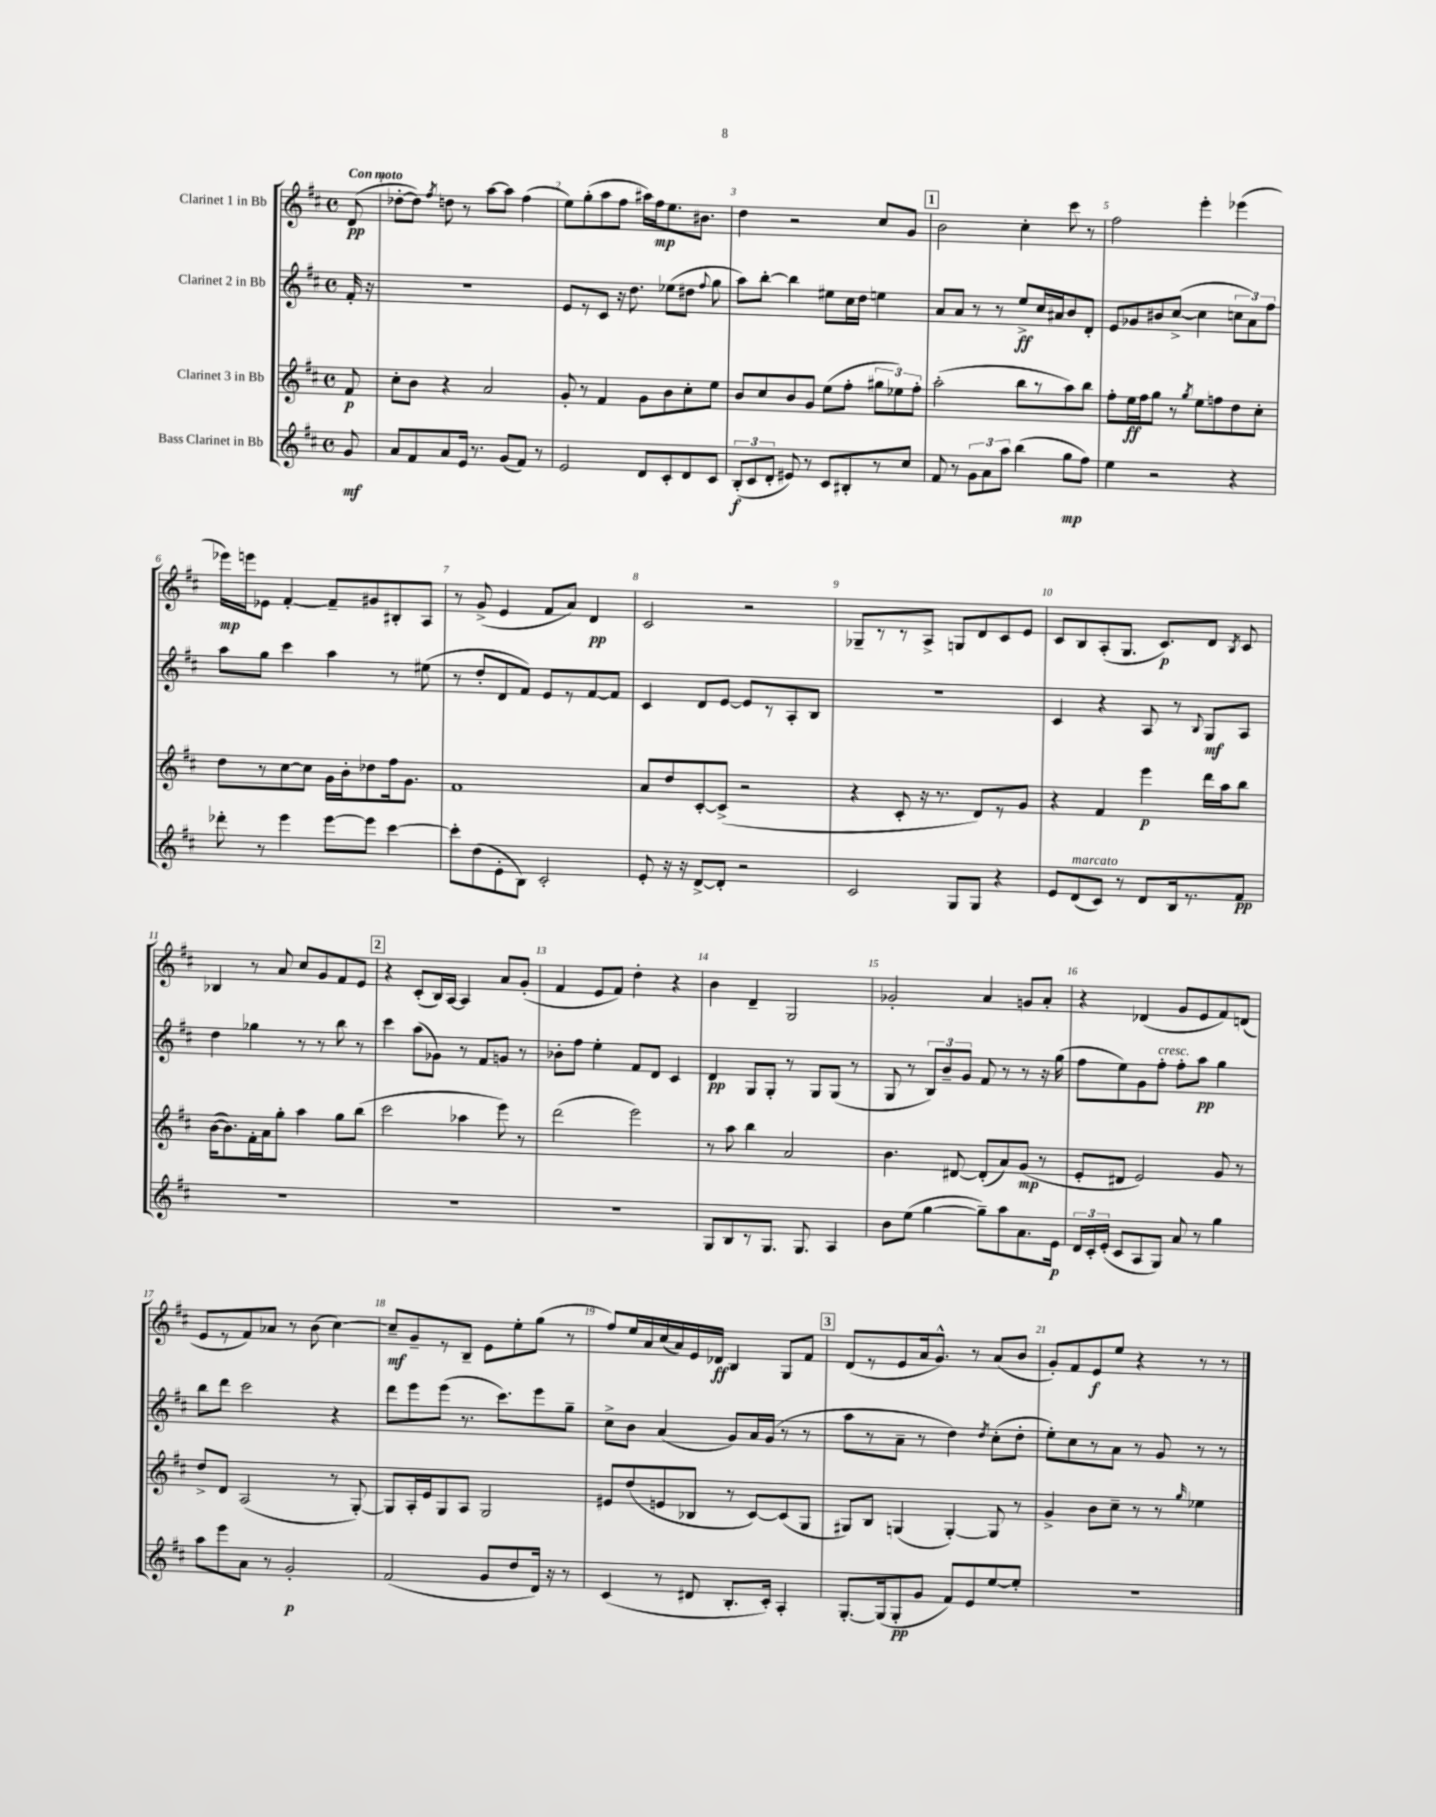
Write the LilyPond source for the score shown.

<<
\new StaffGroup <<
\new Staff = "s0" \with { instrumentName = "Clarinet 1 in Bb" } {
    \clef treble \key d \major \defaultTimeSignature \time 4/4 \partial 8 \tempo "Con moto"
    \autoBeamOff d'8\pp( |
    des''8[~-. des''8]) \acciaccatura { fis''8 } d''8 r8 a''8[~ a''8] fis''4( |
    e''8[) g''8-.( a''8 fis''8] ais''16[) fis''16\mp e''8. bis'8.] |
    d''4 r2 cis''8[ g'8] |
    \mark \markup { \box "1" } b'2 cis''4-. cis'''8 r8 |
    fis''2 e'''4-. ees'''4( |
    ees'''16[\mp) e'''16 ees'8] fis'4~-. fis'8[-- gis'8 bis8-. a8] |
    r8 g'8->( e'4 fis'8[ a'8]) d'4\pp |
    cis'2 r2 |
    ges8[-- r8 r8 a8]-> g8[ d'8 cis'8 e'8] |
    cis'8[ b8 a8-.( g8.] cis'8.[\p) d'8] \acciaccatura { b8 } cis'8 |
    bes4 r8 a'8 cis''8[ g'8 fis'8 e'8] |
    \mark \markup { \box "2" } r4 cis'8[-.( b16) a16]~ a4 a'8[ g'8]-.( |
    fis'4 e'8[ fis'8]) d''4-. r4 |
    b'4 d'4-- g2 |
    ges'2-. a'4 g'8[ a'8]-. |
    r4 des'4( g'8[ e'8 fis'8) d'8]( |
    e'8[ r8 fis'8) aes'8] r8 b'8( cis''4~) |
    cis''8[--\mf g'8-- r8 b8]-- e'8[ e''8-. g''8]( r8 |
    fis''8[) e''16 a'16 cis''16( a'16) e'16 des'16]\ff b4 g8[ fis'8] |
    \mark \markup { \box "3" } d'8[( r8 e'8 a'16 g'8.]-^) r8 a'8[( b'8] |
    g'8[-.) fis'8 e'8\f e''8] r4 r8 r8 \bar "|." |
}
\new Staff = "s1" \with { instrumentName = "Clarinet 2 in Bb" } {
    \clef treble \key d \major \defaultTimeSignature \time 4/4 \partial 8
    \autoBeamOff fis'16-. r16 |
    R1 |
    e'8[ r8 cis'8] r16 d''8. ees''8[( dis''8] \appoggiatura { fis''8 } g''8 |
    a''8[) b''8]~-. b''4 eis''8[ cis''16 d''16] e''4 |
    \mark \markup { \box "1" } a'8[ a'8] r8 r8 e''8[->\ff cis''16 ais'16 b'8 d'8]-. |
    e'8[ ges'8 bis'8 cis''8]~->( cis''4 \tuplet 3/2 { c''8[ a'8) fis''8] } |
    a''8[ g''8] cis'''4 a''4 r8 eis''8( |
    r8 d''8[-. d'8 fis'8]) e'8[ r8 fis'8~ fis'8] |
    cis'4 d'8[ e'8]~ e'8[ r8 a8-. b8] |
    R1 |
    cis'4 r4 a8 r8 \appoggiatura { b8 } g8[\mf a8] |
    d''4 ges''4 r8 r8 b''8 r8 |
    \mark \markup { \box "2" } cis'''4 a''8[( ges'8]) r8 fis'8[ g'8] r8 |
    bes'8[-. fis''8] e''4-. fis'8[ d'8] cis'4 |
    d'4\pp g8[ g8]-. r8 g8[ g8]( r8 |
    g8 r8 \tuplet 3/2 { b8[) b'8-- g'8] } fis'8 r8 r8 r16 g''16( |
    fis''8[ e''8) g'8 fis''8]-.^\markup { \italic "cresc." } fis''8[-. a''8]\pp g''4 |
    b''8[ d'''8] cis'''2 r4 |
    d'''8[ e'''8 e'''8]( r8. cis'''8.[) e'''8 g''8]-- |
    cis''8[-> b'8] a'4( g'8[) a'16 g'16]( r8 r8 |
    \mark \markup { \box "3" } a''8[ r8 a'8]-- r8 d''4) \acciaccatura { d''8 } cis''8[-.( d''8]-. |
    e''8[-.) cis''8 r8 a'8] r8 g'8 r8 r8 \bar "|." |
}
\new Staff = "s2" \with { instrumentName = "Clarinet 3 in Bb" } {
    \clef treble \key d \major \defaultTimeSignature \time 4/4 \partial 8
    \autoBeamOff fis'8\p |
    cis''8[-. b'8] r4 a'2 |
    g'8-. r8 fis'4 g'8[ b'8 cis''8-. e''8] |
    b'8[ cis''8 b'8 g'8] e''8[( fis''8]-. \tuplet 3/2 { gis''8[ ees''8) fis''8]-. } |
    \mark \markup { \box "1" } a''2-.( b''8[ r8 a''8) b''8] |
    fis''8[-. e''16\ff fis''16 g''8] r8 \acciaccatura { g''8 } e''8[ f''8 d''8 cis''8]-. |
    d''8[ r8 cis''8~ cis''8] g'16[ b'16-. des''8 fis''16 g'8.] |
    fis'1 |
    a'8[ d''8 cis'8~-. cis'8]->( r2 |
    r4 cis'8-. r16 r8. d'8[) r8 g'8] |
    r4 fis'4 e'''4\p d'''16[ a''16 b''8] |
    b'16[~( b'8.) fis'16-. a'16 g''8]-. a''4 g''8[ b''8]( |
    \mark \markup { \box "2" } cis'''2 aes''4 e'''8) r8 |
    d'''2( e'''2) |
    r8 a''8 b''4 a'2 |
    b'4. dis'8~ dis'8[-.( a'8) g'8]\mp( r8 |
    e'8[-. dis'8] e'2) g'8 r8 |
    d''8[-> d'8] a2( r8 g8~-.) |
    g8[ a16-. e'16 g8 a8] g2 |
    eis'8[ d''8( e'8 bes8] r8 cis'8[~) cis'8( g8] |
    \mark \markup { \box "3" } gis8[) b8] g4( g4~-.) g8 r8 |
    g'4-> b'8[ cis''8]-- r8 r8 \grace { g''16 } ees''4 \bar "|." |
}
\new Staff = "s3" \with { instrumentName = "Bass Clarinet in Bb" } {
    \clef treble \key d \major \defaultTimeSignature \time 4/4 \partial 8
    \autoBeamOff g'8\mf |
    a'8[ fis'8 a'8 e'16] r8. g'8[( fis'8]) r8 |
    e'2 d'8[ cis'8-. d'8 cis'8] |
    \tuplet 3/2 { b8[-.\f( cis'8 d'8]-. } eis'8) r8 cis'8[ bis8-. r8 cis''8] |
    \mark \markup { \box "1" } fis'8 r8 \tuplet 3/2 { g'8[ a'8 a''8] } b''4( g''8[\mp fis''8]) |
    e''4 r2 r4 |
    des'''8-. r8 e'''4 e'''8[~ e'''8] cis'''4~ |
    cis'''8[-. d''8( e'8-. b8]) cis'2-. |
    e'8-. r16 r16 d'8[~-> d'8]-. r2 |
    cis'2 g8[ g8] r4 |
    e'8[ d'8^\markup { \italic "marcato" }( cis'8]) r8 d'8[ b16 r8. fis'8]\pp |
    R1 |
    \mark \markup { \box "2" } R1 |
    R1 |
    g8[ b8 r8 g8.] g8. a4 |
    b'8[ e''8]( g''4~ g''8[--) a''8 a'8. e'16]\p |
    \tuplet 3/2 { d'16[ cis'16-. e'16]-.( } cis'8[ a8 g8]) a'8 r8 g''4 |
    a''8[ e'''8 a'8] r8 g'2-.\p |
    fis'2( g'8[ d''8 d'16]) r16 r8 |
    cis'4( r8 dis'8 b8.[-. cis'16]-.) a4-. |
    \mark \markup { \box "3" } g8.[~-. g16( g8-.\pp g'8] fis'8[) e'8 e''8~ e''8]-. |
    R1 \bar "|." |
}
>>
>>
\layout { \context { \Score \override BarNumber.break-visibility = ##(#f #t #t) barNumberVisibility = #all-bar-numbers-visible } }
